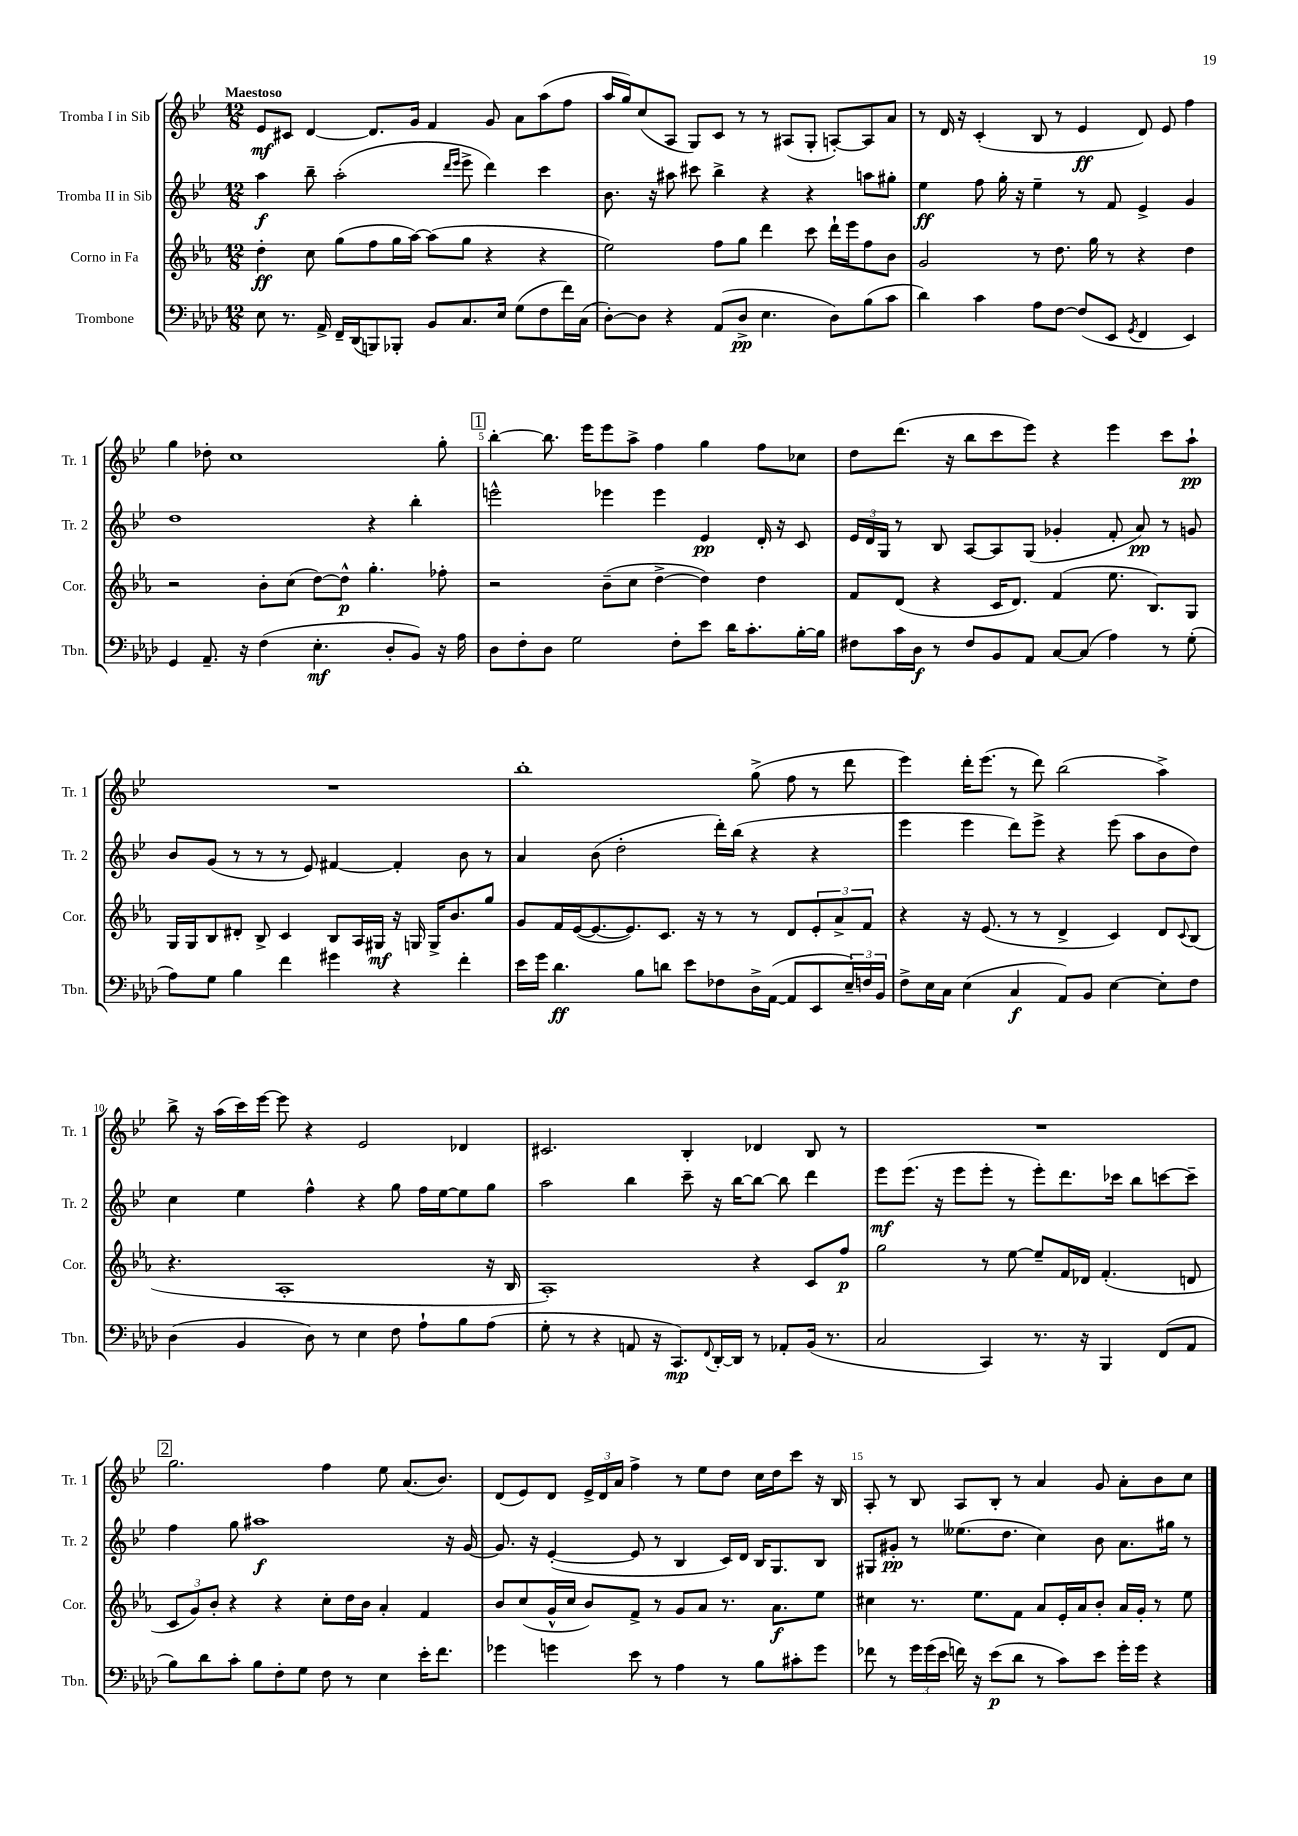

**kern	**kern	**kern	**kern
*staff4	*staff3	*staff2	*staff1
*clefF4	*clefG2	*clefG2	*clefG2
*k[b-e-a-d-]	*k[b-e-a-]	*k[b-e-]	*k[b-e-]
*M12/8	*M12/8	*M12/8	*M12/8
8E-	4dd'	4aa	8e-
8.r	.	.	8c#
.	8cc	8bb-~	[4d
16AA-^	.	.	.
16FF~	(8gg	(2aa'	.
(16DD-	.	.	.
8BBB)	8ff	.	8.d]
8BBB-'	16gg	.	.
.	[16aa-)	.	16g
8BB-	(8aa-]	.	4f
.	.	16qqddd	.
.	.	16qqeee-	.
8.C	8gg	8eee-^	.
.	4r	4ddd)	8g
16E-	.	.	.
(8G	.	.	8a
8F	4r	4ccc	(8aa
16f)	.	.	8ff
(16C	.	.	.
=	=	=	=
[8D-')	2ee-)	8.b-	16aa
.	.	.	16gg)
8D-]	.	.	(8cc
.	.	16r	.
4r	.	8aa#	8A
.	.	8ccc#	8G)
(8AA-	8ff	4bb-^	8c
8D-^	8gg	.	8r
4.E-	4ddd	4r	8r
.	.	.	(8A#
.	8ccc	4r	8G'
8D-)	16ddd`	.	[8A')
.	16eee-	.	.
(8B-	8ff	8aa	8A]
8c	8b-	8gg#'	8a
=	=	=	=
4d-)	2g	4ee-	8r
.	.	.	16d
.	.	.	16r
4c	.	8ff	(4c'
.	.	16gg'	.
.	.	16r	.
8A-	8r	4ee-~	8B-
[8F	8.dd	.	8r
(8F]	.	8r	4e-
.	16gg	.	.
8EE-	8r	8f	.
8qGG	.	.	.
4FF	4r	4e-^	8d)
.	.	.	8e-
4EE-)	4dd	4g	4ff
=	=	=	=
4GG	2r	1dd	4gg
8.AA-~	.	.	8dd-'
.	.	.	1cc
16r	.	.	.
(4F	8b-'	.	.
.	(8cc	.	.
4.E-'	[8dd)	.	.
.	8dd^^]	.	.
.	4.gg'	4r	.
8D-'	.	.	.
8BB-)	.	4bb-'	.
16r	8ff-'	.	8gg'
16A-	.	.	.
=	=	=	=
8D-	2r	2eee^^	[4bb-'
8F'	.	.	.
8D-	.	.	8.bb-]
2G	.	.	.
.	.	.	16eee-
.	(8b-~	4eee-	8eee-
.	8cc	.	8aa^
.	[4dd^	4eee-	4ff
8F'	.	.	.
8e-	4dd])	4e-	4gg
16d-	.	.	.
8.c'	.	.	.
.	4dd	16d'	8ff
.	.	16r	.
[16B-'	.	8c	8cc-
16B-]	.	.	.
=	=	=	=
8F#	8f	24e-	8dd
.	.	24d	.
.	.	24G	.
16c	(8d	8r	(8.ddd
16D-	.	.	.
8r	4r	8B-	.
.	.	.	16r
8F#	.	[8A	8bb-
8BB-	16c	8A]	8ccc
.	8.d)	.	.
8AA-	.	(8G	8eee-)
[8C	(4f	4g-'	4r
(8C]	.	.	.
4A-)	8.ee-	8f'	4eee-
.	.	8a)	.
.	8.B-)	.	.
8r	.	8r	8ccc
(8G'	8G	8g	8aa`
=	=	=	=
8A-)	16G	8b-	1.r
.	16G	.	.
8G	8B-	(8g	.
4B-	8d#'	8r	.
.	8B-^	8r	.
4f	4c	8r	.
.	.	8e-)	.
4g#	8B-	[4f#	.
.	16A-	.	.
.	16G#	.	.
4r	16r	4f#']	.
.	16G	.	.
.	16G^	.	.
.	8.b-	.	.
4f'	.	8b-	.
.	8gg	8r	.
=	=	=	=
16e-	8g	4a	1bb-'
16g	.	.	.
4.d-	16f	.	.
.	([16e-	.	.
.	8.e-_	(8b-	.
.	.	2dd'	.
.	8.e-])	.	.
8B-	.	.	.
8d	8.c	.	.
8e-	.	.	.
.	16r	.	.
8F-	8r	16ddd')	.
.	.	(16bb-	.
16D-^	8r	4r	(8gg^
([16AA-	.	.	.
8AA-]	8d	.	8ff
8EE-	12e-'	4r	8r
.	12a-^	.	.
24E-~)	.	.	8ddd
24F	12f	.	.
24BB-	.	.	.
=	=	=	=
8F^	4r	4eee-	4eee-)
16E-	.	.	.
16C	.	.	.
(4E-	16r	4eee-	16ddd'
.	(8.e-	.	(8.eee-
4C	8r	8ddd)	8r
.	8r	8eee-^	8ddd)
8AA-)	4d^	4r	(2bb-
8BB-	.	.	.
[4E-	4c)	(8eee-	.
.	.	8aa	.
8E-']	8d	8b-	4aa^)
.	8qqc	.	.
8F	(8B-	8dd)	.
=	=	=	=
(4D-	4.r	4cc	8bb-^
.	.	.	16r
.	.	.	(16aa
4BB-	.	4ee-	16ccc)
.	.	.	[16eee-
.	1A-'	.	8eee-]
8D-)	.	4ff^^	4r
8r	.	.	.
4E-	.	4r	2e-
8F	.	8gg	.
8A-`	.	16ff	.
.	.	[16ee-	.
8B-	.	8ee-]	4d-
(8A-	16r	8gg	.
.	16B-	.	.
=	=	=	=
8G'	1A-')	2aa	2.c#
8r	.	.	.
4r	.	.	.
8AA	.	4bb-	.
16r	.	.	.
8.CC)	.	.	.
.	.	8ccc~	4B-'
8qqFF	.	.	.
[16DD-'	.	16r	.
16DD-]	.	[16bb-	.
8r	4r	8bb-_	4d-
8AA-'	.	8bb-]	.
(16BB-	8c	4ddd	8B-
8.r	.	.	.
.	8ff	.	8r
=	=	=	=
2C	2gg	8eee-	1.r
.	.	(8.eee-	.
.	.	16r	.
.	.	8eee-	.
4CC)	8r	8eee-'	.
.	[8ee-	8r	.
8.r	8ee-~]	8eee-')	.
.	16f	8.ddd	.
16r	16d-	.	.
4BBB-	(4.f'	.	.
.	.	16ccc-	.
.	.	8bb-	.
(8FF	.	[8ccc	.
8AA-	8d	8ccc~]	.
=	=	=	=
8B-)	12c	4ff	2.gg
.	12g)	.	.
8d-	.	.	.
.	12b-'	.	.
8c'	4r	8gg	.
8B-	.	1aa#	.
8F'	4r	.	.
8G	.	.	.
8F	8cc'	.	4ff
8r	16dd	.	.
.	16b-	.	.
4E-	4a-'	.	8ee-
.	.	.	(8.a
16e-'	4f	.	.
8.f	.	.	8.b-)
.	.	16r	.
.	.	[16g	.
=	=	=	=
4g-	8b-	8.g]	(8d
.	(8cc	.	8e-)
.	.	16r	.
4g	16g^^	([4e-'	8d
.	16cc	.	.
.	8b-)	.	24e-^
.	.	.	24d
.	.	.	24a
8e-	8f^	8e-]	4ff^
8r	8r	8r	.
4A-	8g	4B-	8r
.	8a-	.	8ee-
8r	8.r	16c)	8dd
.	.	16d	.
8B-	.	16B-	16cc
.	8.a-	8.G	16dd
8c#'	.	.	8ccc
8g	8ee-	8B-	16r
.	.	.	16B-
=	=	=	=
8f-	4cc#	8G#	8A'
8r	.	8g#'	8r
24g	8.r	8r	8B-
(24g	.	.	.
24e-	.	.	.
16f)	.	(8.ee--	8A
16r	8.ee-	.	.
(8e-	.	.	8B-'
.	.	8.dd	.
8d-	8f	.	8r
8r	8a-	4cc)	4a
8c)	16e-'	.	.
.	16a-	.	.
8e-	8b-'	8b-	8g
16g'	16a-	8.a	8a'
16g	16g'	.	.
4r	8r	.	8b-
.	.	16gg#	.
.	8ee-	8r	8cc
==	==	==	==
*-	*-	*-	*-
